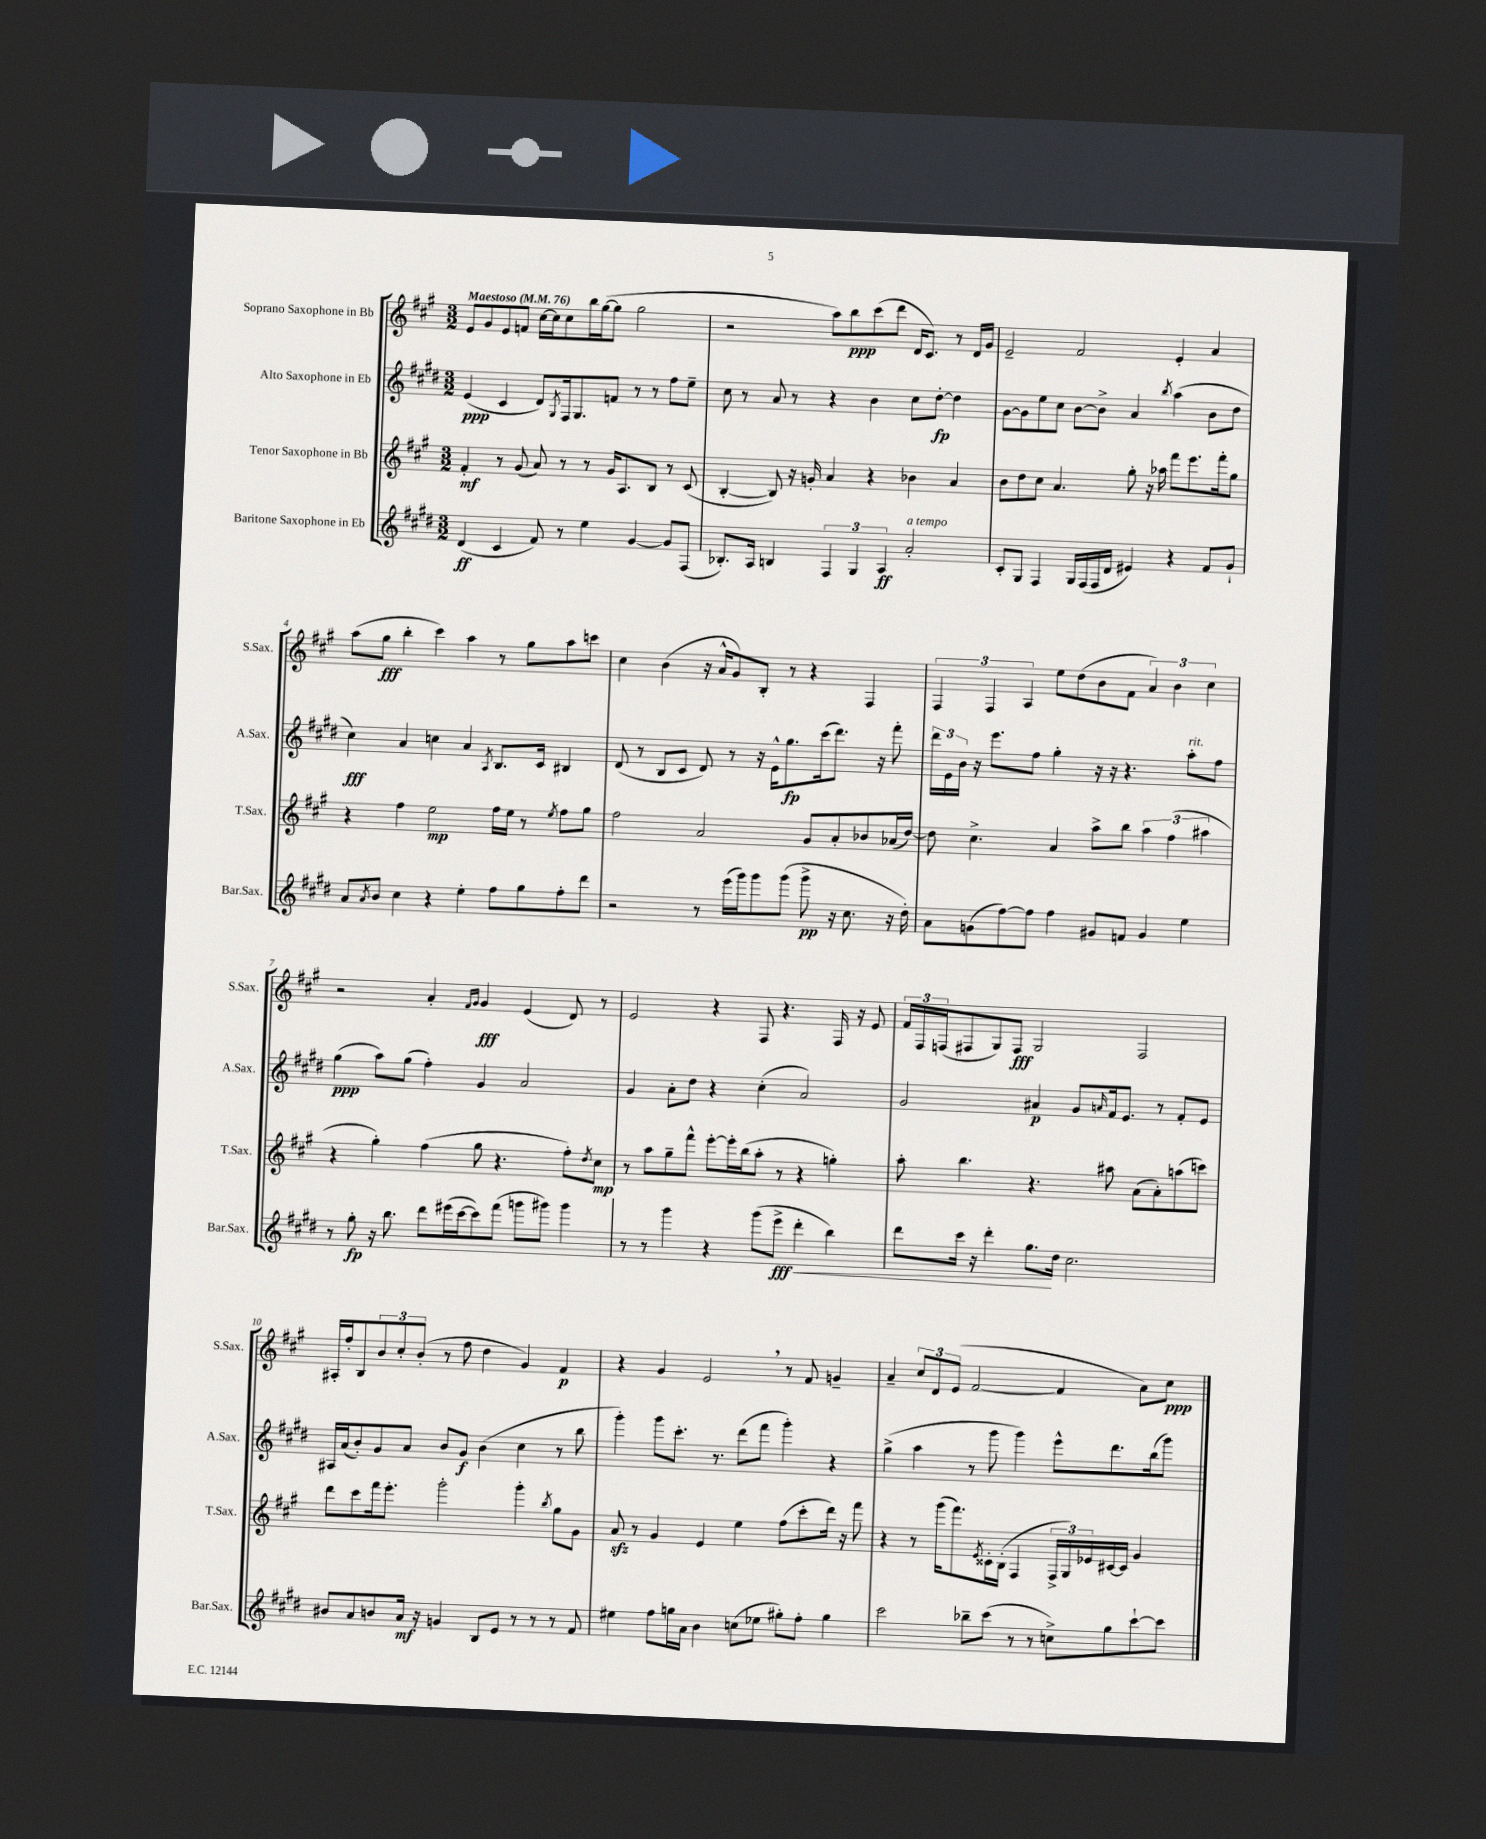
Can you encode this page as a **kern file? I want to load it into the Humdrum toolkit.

**kern	**kern	**kern	**kern
*staff4	*staff3	*staff2	*staff1
*clefG2	*clefG2	*clefG2	*clefG2
*k[f#c#g#d#]	*k[f#c#g#]	*k[f#c#g#d#]	*k[f#c#g#]
*M3/2	*M3/2	*M3/2	*M3/2
*MM76	*MM76	*MM76	*MM76
(4d#	4f#'	(4e	8e
.	.	.	8g#
4c#	8r	4c#	8e
.	(8g#	.	8f
8f#)	8a)	8d#)	[16cc#
.	.	.	16cc#]
.	.	8qG#	.
8r	8r	16F#	8cc#
.	.	8.G#	.
4ee	8r	.	16bb
.	.	.	([16gg#
.	16g#	8f	8gg#]
.	8.A	.	.
[4g#	.	8r	2gg#
.	8B	8r	.
8g#]	8r	8ff#	.
(8F#	(8c#	8ee~	.
=	=	=	=
8.B-')	[4B'	8cc#	2r
.	.	8r	.
16A	.	.	.
4B	8B])	8a	.
.	16r	8r	.
.	16g'	.	.
6F#	4a	4r	8aa)
.	.	.	8bb
6G#	.	.	.
.	4r	4b	(8ccc#
6A	.	.	.
.	.	.	8ddd
2a'	4b-	8cc#	16d
.	.	.	8.c#)
.	.	[8dd#'	.
.	4a	4dd#]	8r
.	.	.	16d
.	.	.	16g#
=	=	=	=
8c#'	8b	[8g#	2e~
8G#	8dd	8g#]	.
4F#	8cc#	8ee	.
.	4.a	8cc#	.
16G#	.	[8b	2f#
(16F#	.	.	.
16F#	.	8b^]	.
16d#	.	.	.
4e#)	8gg#'	4a	.
.	16r	.	.
.	16aa-	.	.
.	.	8qbb	.
4r	8fff#	(4aa	4e'
.	8.eee	.	.
8f#	.	8b	4a
.	16fff#'	.	.
8g#`	8gg#	8dd#	.
=	=	=	=
8a	4r	4cc#)	(8aa
8qa	.	.	.
8b	.	.	8gg#
4cc#	4ff#	4a	4bb'
4r	2ee	4cc	4ccc#)
4ee'	.	4a	4aa
.	.	8qA	.
8ff#	16ff#	8.B	8r
.	16ee	.	.
8gg#	8r	.	8gg#
.	.	16c#	.
.	8qee	.	.
8ff#'	8ff#	4B#	8aa
8ddd#	8gg#	.	8ccc
=	=	=	=
2r	2ff#	(8d#	4cc#
.	.	8r	.
.	.	8B	(4b
.	.	8c#	.
8r	2a	8d#)	16r
.	.	.	16a^^
(16eee	.	8r	8g#)
16ggg#)	.	.	.
8ggg#	.	16r	8B'
.	.	16e^^	.
(8ggg#	.	8.gg#	8r
8ggg#^	8g#	.	4r
.	.	(16ccc#	.
16r	8a'	8.ddd#)	.
8.cc#	.	.	.
.	8b-	.	4F#
.	.	16r	.
16r	(16a-	8fff#'	.
16dd#')	[16dd)	.	.
=	=	=	=
8a	8dd]	24ddd#	6F#
.	.	24e	.
.	.	24b	.
(8g	4.cc#^	16r	.
.	.	.	6F#
.	.	8.eee	.
[8ff#)	.	.	.
.	.	.	6A
8ff#]	.	8ff#	.
4ff#	4a	4gg#'	8ee
.	.	.	(8dd
8g#	8aa^	16r	8b
.	.	16r	.
8f	8bb	4.r	8f#
4g#	6aa	.	6a)
.	(6ff#	.	6b
4ee	.	8aa'	.
.	6aa#	.	6cc#
.	.	8ff#	.
=	=	=	=
8r	4r	(4gg#	2r
8gg#'	.	.	.
16r	4gg#')	8aa)	.
8.bb	.	.	.
.	.	(8gg#	.
8ddd#	(4ff#	4ff#')	4a'
(16eee#	.	.	.
[16ccc#	.	.	.
.	.	.	16qqf#
.	.	.	16qqg#
8ccc#])	8gg#	4g#	4g#
(8fff#	4.r	.	.
8ggg	.	2a	(4e
8ggg#)	.	.	.
4ggg#	8ff#')	.	8d)
.	8qdd	.	.
.	8cc#	.	8r
=	=	=	=
8r	8r	4g#	2e
8r	8aa	.	.
4ggg#	8gg#~	8a'	.
.	8fff#^^	8dd#	.
4r	[8eee'	4r	4r
.	16eee']	.	.
.	(16bb	.	.
(8ggg#	8aa'	(4cc#'	8F#
8eee^	8r	.	4.r
4ddd#'	4r	2a)	.
4bb)	4gg')	.	16F#
.	.	.	16r
.	.	.	8e
=	=	=	=
8ddd#	8aa'	2g#	24f#
.	.	.	24F#
.	.	.	(24F
16ccc#	4.bb	.	8F#
16r	.	.	.
4ddd#'	.	.	8G#)
.	.	.	8F#
8.gg#	4.r	4a#	2G#
16dd#	.	.	.
2.cc#	.	8g#	.
.	.	16qqa	.
.	8aa#	16f#	.
.	.	8.e	.
.	(8a	.	2F#
.	8a')	8r	.
.	(8aa	8f#'	.
.	8ccc)	8e	.
=	=	=	=
8b#	8ddd	16A#	16A#'
.	.	(16a	16ff#'
8a	8ccc#	8b')	8B
8b	16fff#	8g#	12b
.	8.eee'	.	.
.	.	.	12cc#'
16a	.	8a	.
.	.	.	(12b'
16r	.	.	.
4g	2ggg#'	8b	8r
.	.	8g#	8ff#
8B	.	(4b	4dd
8e	.	.	.
8r	4ggg#'	4cc#	4g#)
8r	.	.	.
.	8qbb	.	.
8r	8gg#	8r	4f#
8f#	8g#	8bb	.
=	=	=	=
4ee#	8a	4ggg#')	4r
.	8r	.	.
8ff#	4g#	8ggg#	4g#
16gg	.	8.ccc#'	.
16a	.	.	.
4b	4e	.	2e
.	.	8.r	.
(8cc	4ee	(8ddd#	.
8ee-	.	8fff#	.
8gg#')	(8ff#	4ggg#')	8r
8ff#'	8ccc#'	.	8f#
4gg#	16ddd)	4r	4g~
.	16r	.	.
.	8fff#	.	.
=	=	=	=
2ccc#	4r	(4gg#^	4a~
.	8r	4aa	12cc#
.	.	.	12d
.	(16ggg#	.	.
.	.	.	(12e
.	8.fff#)	.	.
8bb-~	.	8r	[2f#
.	8qe	.	.
(8ccc#	16c##'	8ggg#	.
.	(16B'	.	.
8r	4F#	4ggg#)	.
8r	.	.	.
8cc^)	24F#^	8eee^^	4f#]
.	24G#)	.	.
.	24e-	.	.
8gg#	[16c#	8.ddd#	.
.	16c#]	.	.
[8ccc#`	4g#	.	8a)
.	.	(16bb	.
8ccc#]	.	8ggg#)	8cc#
==	==	==	==
*-	*-	*-	*-
